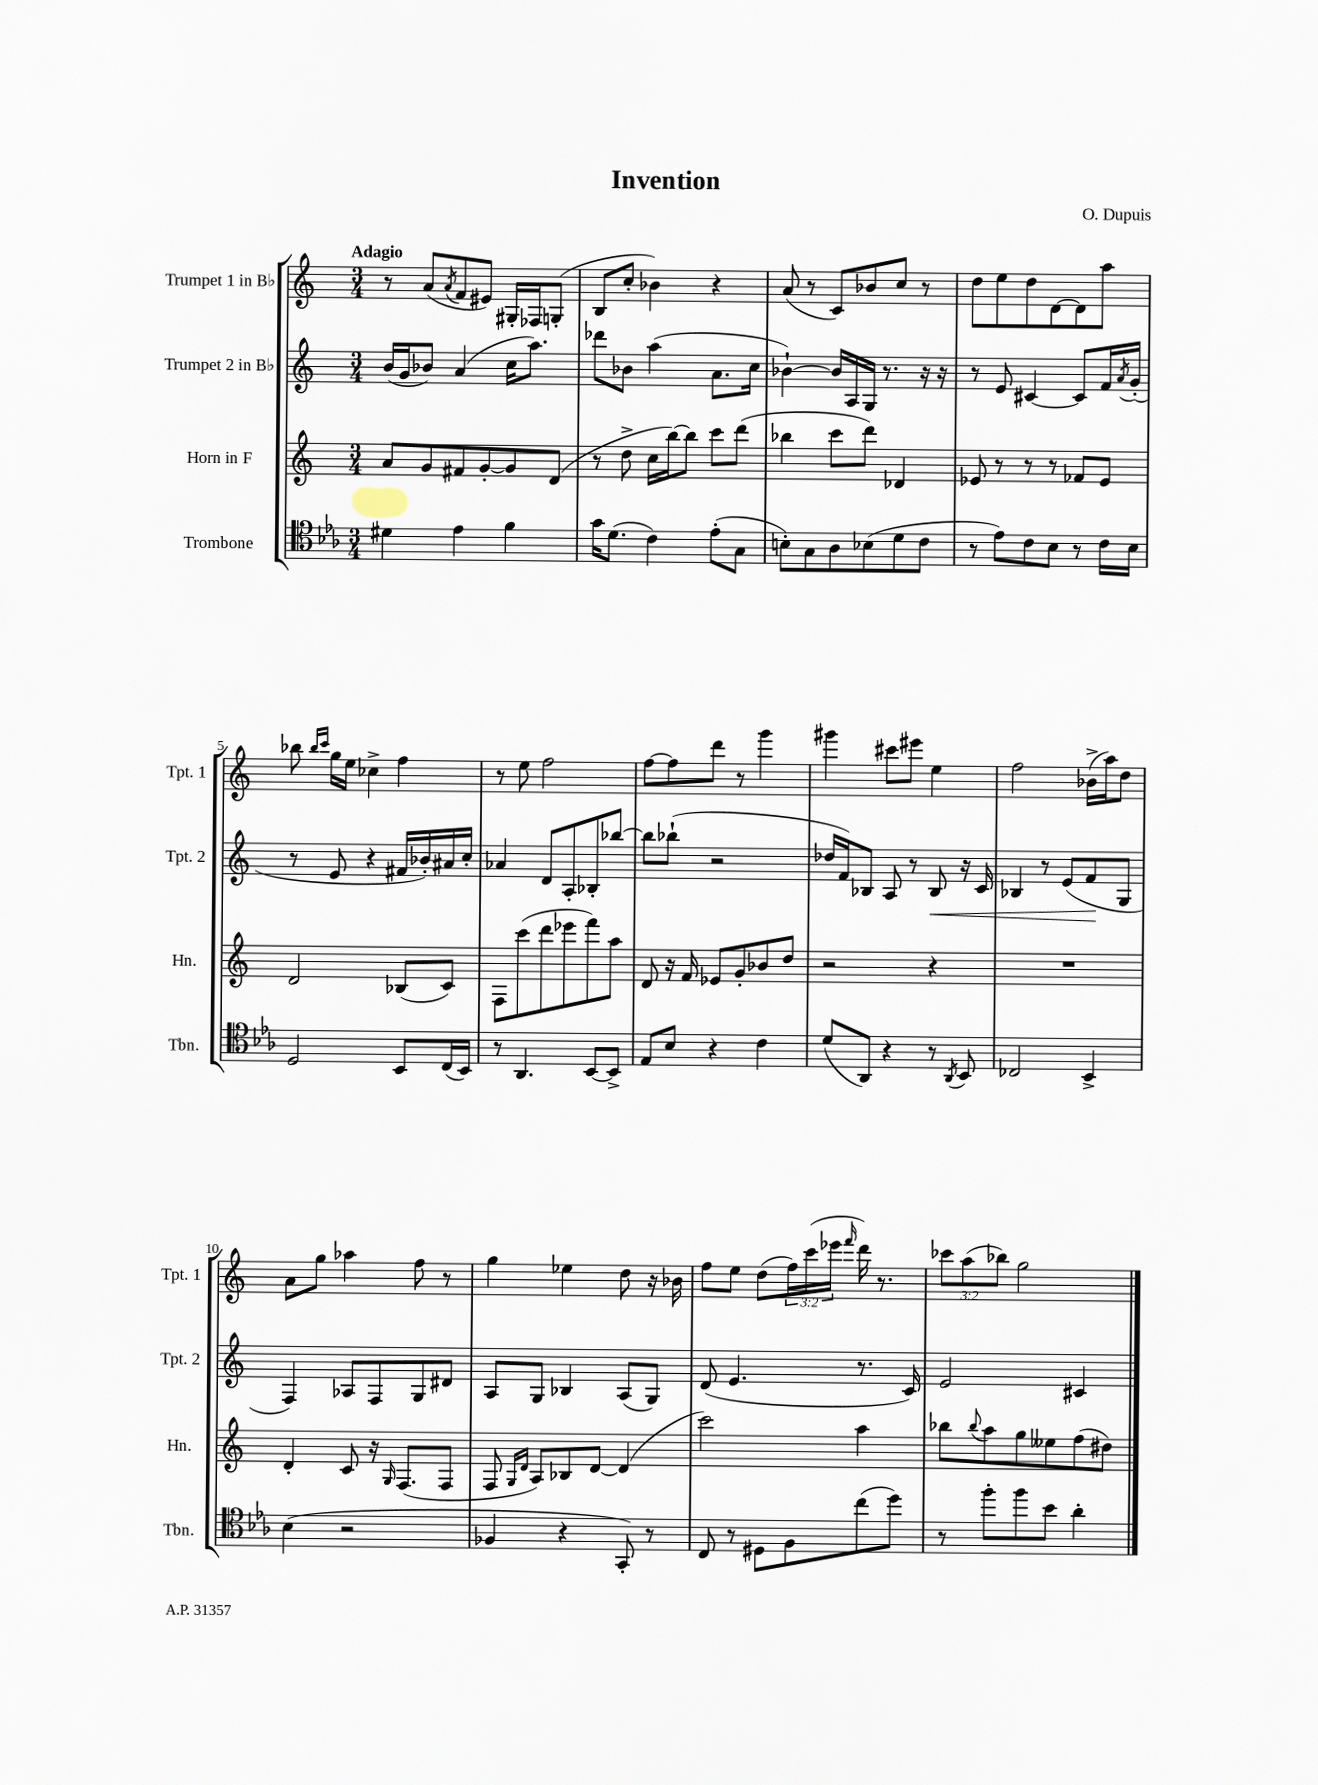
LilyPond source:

\header { title = "Invention" composer = "O. Dupuis" }
<<
\new StaffGroup <<
\new Staff = "s0" \with { instrumentName = "Trumpet 1 in Bb" shortInstrumentName = "Tpt. 1" } {
    \clef treble \key c \major \numericTimeSignature \time 3/4 \override Staff.TupletNumber.text = #tuplet-number::calc-fraction-text \tempo "Adagio"
    r8 a'8( \acciaccatura { a'8 } f'8 eis'8) gis16-. fes16 g8-.( |
    b8 c''8-. bes'4) r4 |
    a'8( r8 c'8) bes'8 c''8 r8 |
    d''8 e''8 d''8 d'8~ d'8 a''8 |
    bes''8 \grace { bes''16 c'''16 } g''16 e''16 ces''4-> f''4 |
    r8 e''8 f''2 |
    f''8~ f''8 d'''8 r8 g'''4 |
    gis'''4 cis'''8 eis'''8 e''4 |
    f''2 bes'16->( a''16) d''8 |
    a'8 g''8 aes''4 f''8 r8 |
    g''4 ees''4 d''8 r16 bes'16 |
    f''8 e''8 d''8( \tuplet 3/2 { f''16) c'''16( ees'''16 } \grace { f'''16 } d'''16) r8. |
    \tuplet 3/2 { ces'''8 a''8( bes''8) } g''2 \bar "|." |
}
\new Staff = "s1" \with { instrumentName = "Trumpet 2 in Bb" shortInstrumentName = "Tpt. 2" } {
    \clef treble \key c \major \numericTimeSignature \time 3/4
    b'16( g'16 bes'8) a'4( c''16 a''8.) |
    des'''8 bes'8 a''4( a'8. c''16 |
    bes'4~-!) bes'16 a16 g16 r8. r16 r16 |
    r8 e'8 cis'4~ cis'8 f'16 \acciaccatura { a'8 } g'16-.( |
    r8 e'8 r4 fis'16 bes'16-.) ais'16 c''16-. |
    aes'4 d'8 a8-. bes8-. bes''8~ |
    bes''8 bes''8-!( r2 |
    des''16 f'16) bes8 a8 r8 bes8\< r16 c'16 |
    bes4 r8 e'8( f'8\! g8 |
    f4) aes8 f8 g8 dis'8 |
    a8 g8 bes4 a8( g8) |
    d'8( e'4. r8. c'16) |
    e'2 cis'4 \bar "|." |
}
\new Staff = "s2" \with { instrumentName = "Horn in F" shortInstrumentName = "Hn." } {
    \clef treble \key c \major \numericTimeSignature \time 3/4
    a'8 g'8 fis'8 g'8~-. g'8 d'8( |
    r8 d''8-> c''16 b''16~) b''8 c'''8 d'''8( |
    bes''4 c'''8 d'''8) des'4 |
    ees'8 r8 r8 r8 fes'8 ees'8 |
    d'2 bes8( c'8) |
    f8 c'''8( d'''8 ees'''8 f'''8) a''8 |
    d'8 r16 f'16 ees'8 g'8-. bes'8 d''8 |
    r2 r4 |
    R2. |
    d'4-. c'8 r16 \grace { g16 } f8.( f8 |
    f8 \grace { g16 d'16 } a8) bes8 d'8~ d'4( |
    c'''2) a''4 |
    bes''8 \appoggiatura { bes''8 } a''8 g''8 eeses''8 f''8( dis''8) \bar "|." |
}
\new Staff = "s3" \with { instrumentName = "Trombone" shortInstrumentName = "Tbn." } {
    \clef tenor \key ees \major \numericTimeSignature \time 3/4
    dis'4 ees'4 f'4 |
    g'16 d'8.( c'4) ees'8-.( g8 |
    b8-.) g8 aes8 bes8( d'8 c'8 |
    r8 ees'8) c'8 bes8 r8 c'16 bes16 |
    d2 bes,8 c16( bes,16) |
    r8 aes,4. bes,8~ bes,8-> |
    ees8 bes8 r4 c'4 |
    d'8( aes,8) r4 r8 \acciaccatura { aes,8 } bes,8 |
    ces2 bes,4-> |
    bes4( r2 |
    fes4 r4 g,8-.) r8 |
    c8 r8 dis8 f8 c''8( d''8) |
    r8 f''8-. f''8 bes'8 aes'4-. \bar "|." |
}
>>
>>
